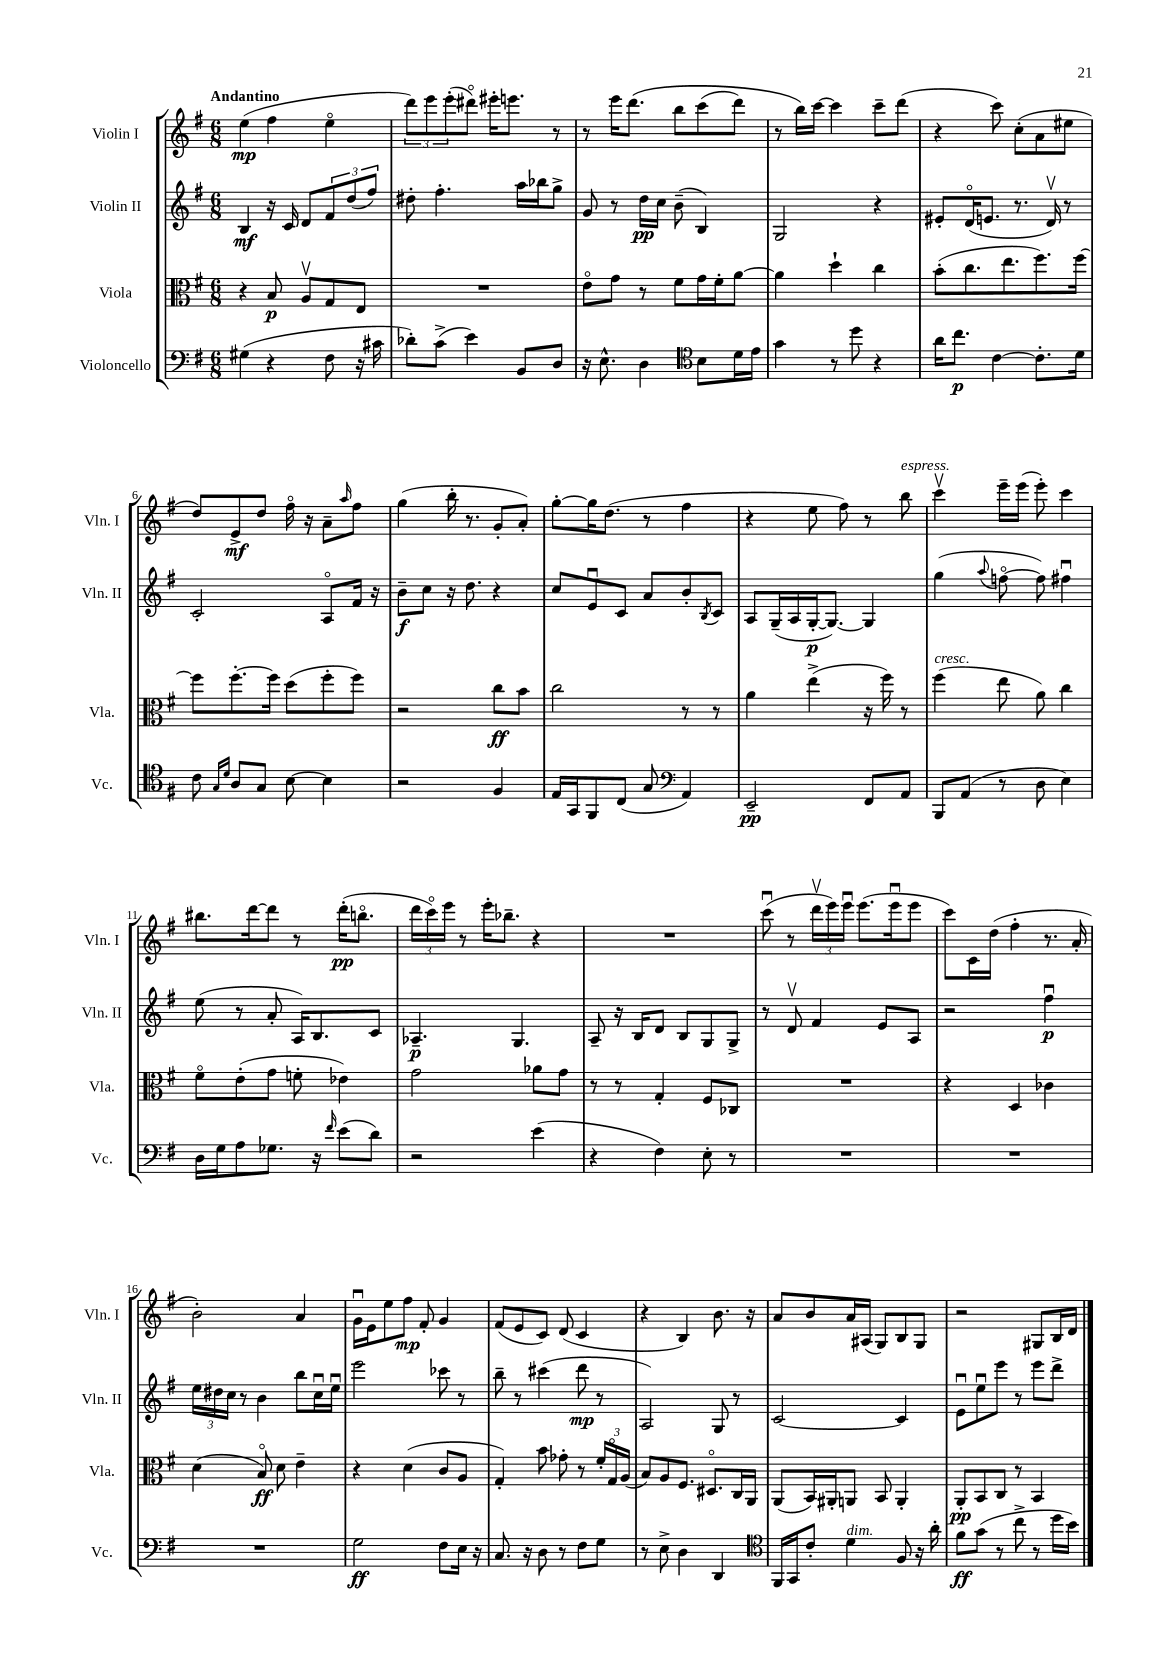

**kern	**kern	**kern	**kern
*staff4	*staff3	*staff2	*staff1
*clefF4	*clefC3	*clefG2	*clefG2
*k[f#]	*k[f#]	*k[f#]	*k[f#]
*M6/8	*M6/8	*M6/8	*M6/8
(4G#	4r	4B	(4ee
4r	8B	16r	4ff#
.	.	16c	.
.	8Av	8d	.
8F#	8G	12f#	4eeo
.	.	(12dd	.
16r	8E	.	.
.	.	12ff#)	.
16c#	.	.	.
=	=	=	=
8d-')	2.r	8dd#'	12ddd)
.	.	.	12eee
(8c^	.	4.ff#'	.
.	.	.	(12eee'
4e)	.	.	8ddd#o)
.	.	.	16eee#'
.	.	.	8.eee
8BB	.	16aa	.
.	.	16bb-	.
8D	.	8gg^	8r
=	=	=	=
16r	8eo	8g	8r
8.E^^	.	.	.
.	8g	8r	16eee
.	.	.	&(8.ddd
4D	8r	16dd	.
.	.	16cc	.
.	8f#	(8b~	8bb
*clefC4	*	*	*
8B	16g	4B)	(8ccc
.	16f#'	.	.
16d	[8a	.	8ddd)
16e	.	.	.
=	=	=	=
4g	4a]	2G	8r
.	.	.	16bb&)
.	.	.	[16ccc
8r	4dd`	.	4ccc]
8dd	.	.	.
4r	4cc	4r	8ccc~
.	.	.	(8ddd
=	=	=	=
16a	(8b'	8e#'	4r
8.cc	.	.	.
.	8.cc	(16do	.
.	.	8.e	.
[4c	.	.	8ccc)
.	8.ee	.	.
.	.	8.r	(8cc'
8.c']	8.ff#)	.	8a
.	.	16dv)	.
.	.	8r	8ee#
16d	[16ff#	.	.
=	=	=	=
8c	8ff#]	2c'	8dd)
16qqG	.	.	.
16qqd	.	.	.
8A	[8.ff#'	.	8e^
8G	.	.	8dd
.	16ff#]	.	.
[8B	(8dd	.	16ff#o
.	.	.	16r
4B]	8ff#'	8Ao	8a~
.	.	.	16qqaa
.	8ff#)	16f#	8ff#
.	.	16r	.
=	=	=	=
2r	2r	8b~	(4gg
.	.	8cc	.
.	.	16r	16bb'
.	.	8.dd	8.r
4F#	8cc	4r	8g'
.	8b	.	8a')
=	=	=	=
16E	2cc	8cc	[8gg'
16GG	.	.	.
8FF#	.	8eu	16gg]
.	.	.	(8.dd
(8C	.	8c	.
8G	.	8a	8r
*clefF4	*	*	*
4AA)	8r	8b'	4ff#
.	.	8qB	.
.	8r	8c	.
=	=	=	=
2EE~	4a	8A	4r
.	.	(16G~	.
.	.	16A	.
.	(4ee^	[16G'	8ee
.	.	8.G_)	.
.	.	.	8ff#)
8FF#	16r	4G]	8r
.	16ff#)	.	.
8AA	8r	.	8bb
=	=	=	=
8BBB	(4ff#	(4gg	4cccv
(8AA	.	.	.
.	.	8qqaa	.
8r	8ee	[8ffo	16eee~
.	.	.	(16eee
8D	8a)	8ff])	8eee')
4E)	4cc	4ff#u	4ccc
=	=	=	=
16D	8f#o	(8ee	8.bb#
16G	.	.	.
8A	(8e'	8r	.
.	.	.	[16ddd
8.G-	8g	8a'	8ddd]
.	8f'	16A)	8r
16r	.	8.B	.
16qqf#	.	.	.
(8e	4e-)	.	(16ddd'
.	.	.	8.bbo
8d)	.	8c	.
=	=	=	=
2r	2g	4.A-~	24ddd
.	.	.	24ccco)
.	.	.	24eee
.	.	.	8r
.	.	.	16eee'
.	.	.	8.bb-~
.	.	4.G	.
(4e	8a-	.	4r
.	8g	.	.
=	=	=	=
4r	8r	8A~	2.r
.	8r	16r	.
.	.	16B	.
4F#)	4G'	8d	.
.	.	8B	.
8E'	8F#	8G	.
8r	8C-	8G^	.
=	=	=	=
2.r	2.r	8r	(8cccu
.	.	8dv	8r
.	.	4f#	24dddv
.	.	.	24eee)
.	.	.	24eeeu
.	.	.	(8.eee
.	.	8e	.
.	.	.	16eeeu
.	.	8A	8eee
=	=	=	=
2.r	4r	2r	8ccc)
.	.	.	16c
.	.	.	(16dd
.	4D	.	4ff#'
.	4c-	4ff#u	8.r
.	.	.	16a'
=	=	=	=
2.r	(4d	24ee	2b')
.	.	24dd#	.
.	.	24cc	.
.	.	8r	.
.	8Bo)	4b	.
.	8d	.	.
.	4e~	8bb	4a
.	.	16ccu	.
.	.	16eeu	.
=	=	=	=
2G	4r	2eee	16gu
.	.	.	16e
.	.	.	8ee
.	(4d	.	8ff#
.	.	.	8f#'
8F#	8c	8ccc-	4g
16E	8A	8r	.
16r	.	.	.
=	=	=	=
8.C	4G')	8bb~	(8f#
.	.	8r	8e
16r	.	.	.
8D	8b	(4ccc#	8c)
8r	8g-'	.	(8d
8F#	8r	8ddd	4c
8G	24f#'	8r	.
.	24Go	.	.
.	(24A	.	.
=	=	=	=
8r	8B)	2A)	4r
8E^	8A	.	.
4D	8.F#	.	4B)
.	8.D#o	.	.
4DD	.	8G	8.b
.	16C	8r	.
.	16AA	.	16r
=	=	=	=
*clefC4	*	*	*
16FF#	(8AA	[2c	8a
16GG	.	.	.
8c'	16BB)	.	8b
.	16AA#'	.	.
4d	8AA	.	16a
.	.	.	(16A#
.	8BB	.	8G)
8F#	4AA'	4c]	8B
16r	.	.	8G
16a'	.	.	.
=	=	=	=
8f#	8AA'	8eu	2r
(8g	8BB	8eeu	.
8r	8C	8eee	.
8cc^	8r	8r	.
8r	4BB	8eee	8G#
16dd	.	8ddd^	16B
16b)	.	.	16d
==	==	==	==
*-	*-	*-	*-
